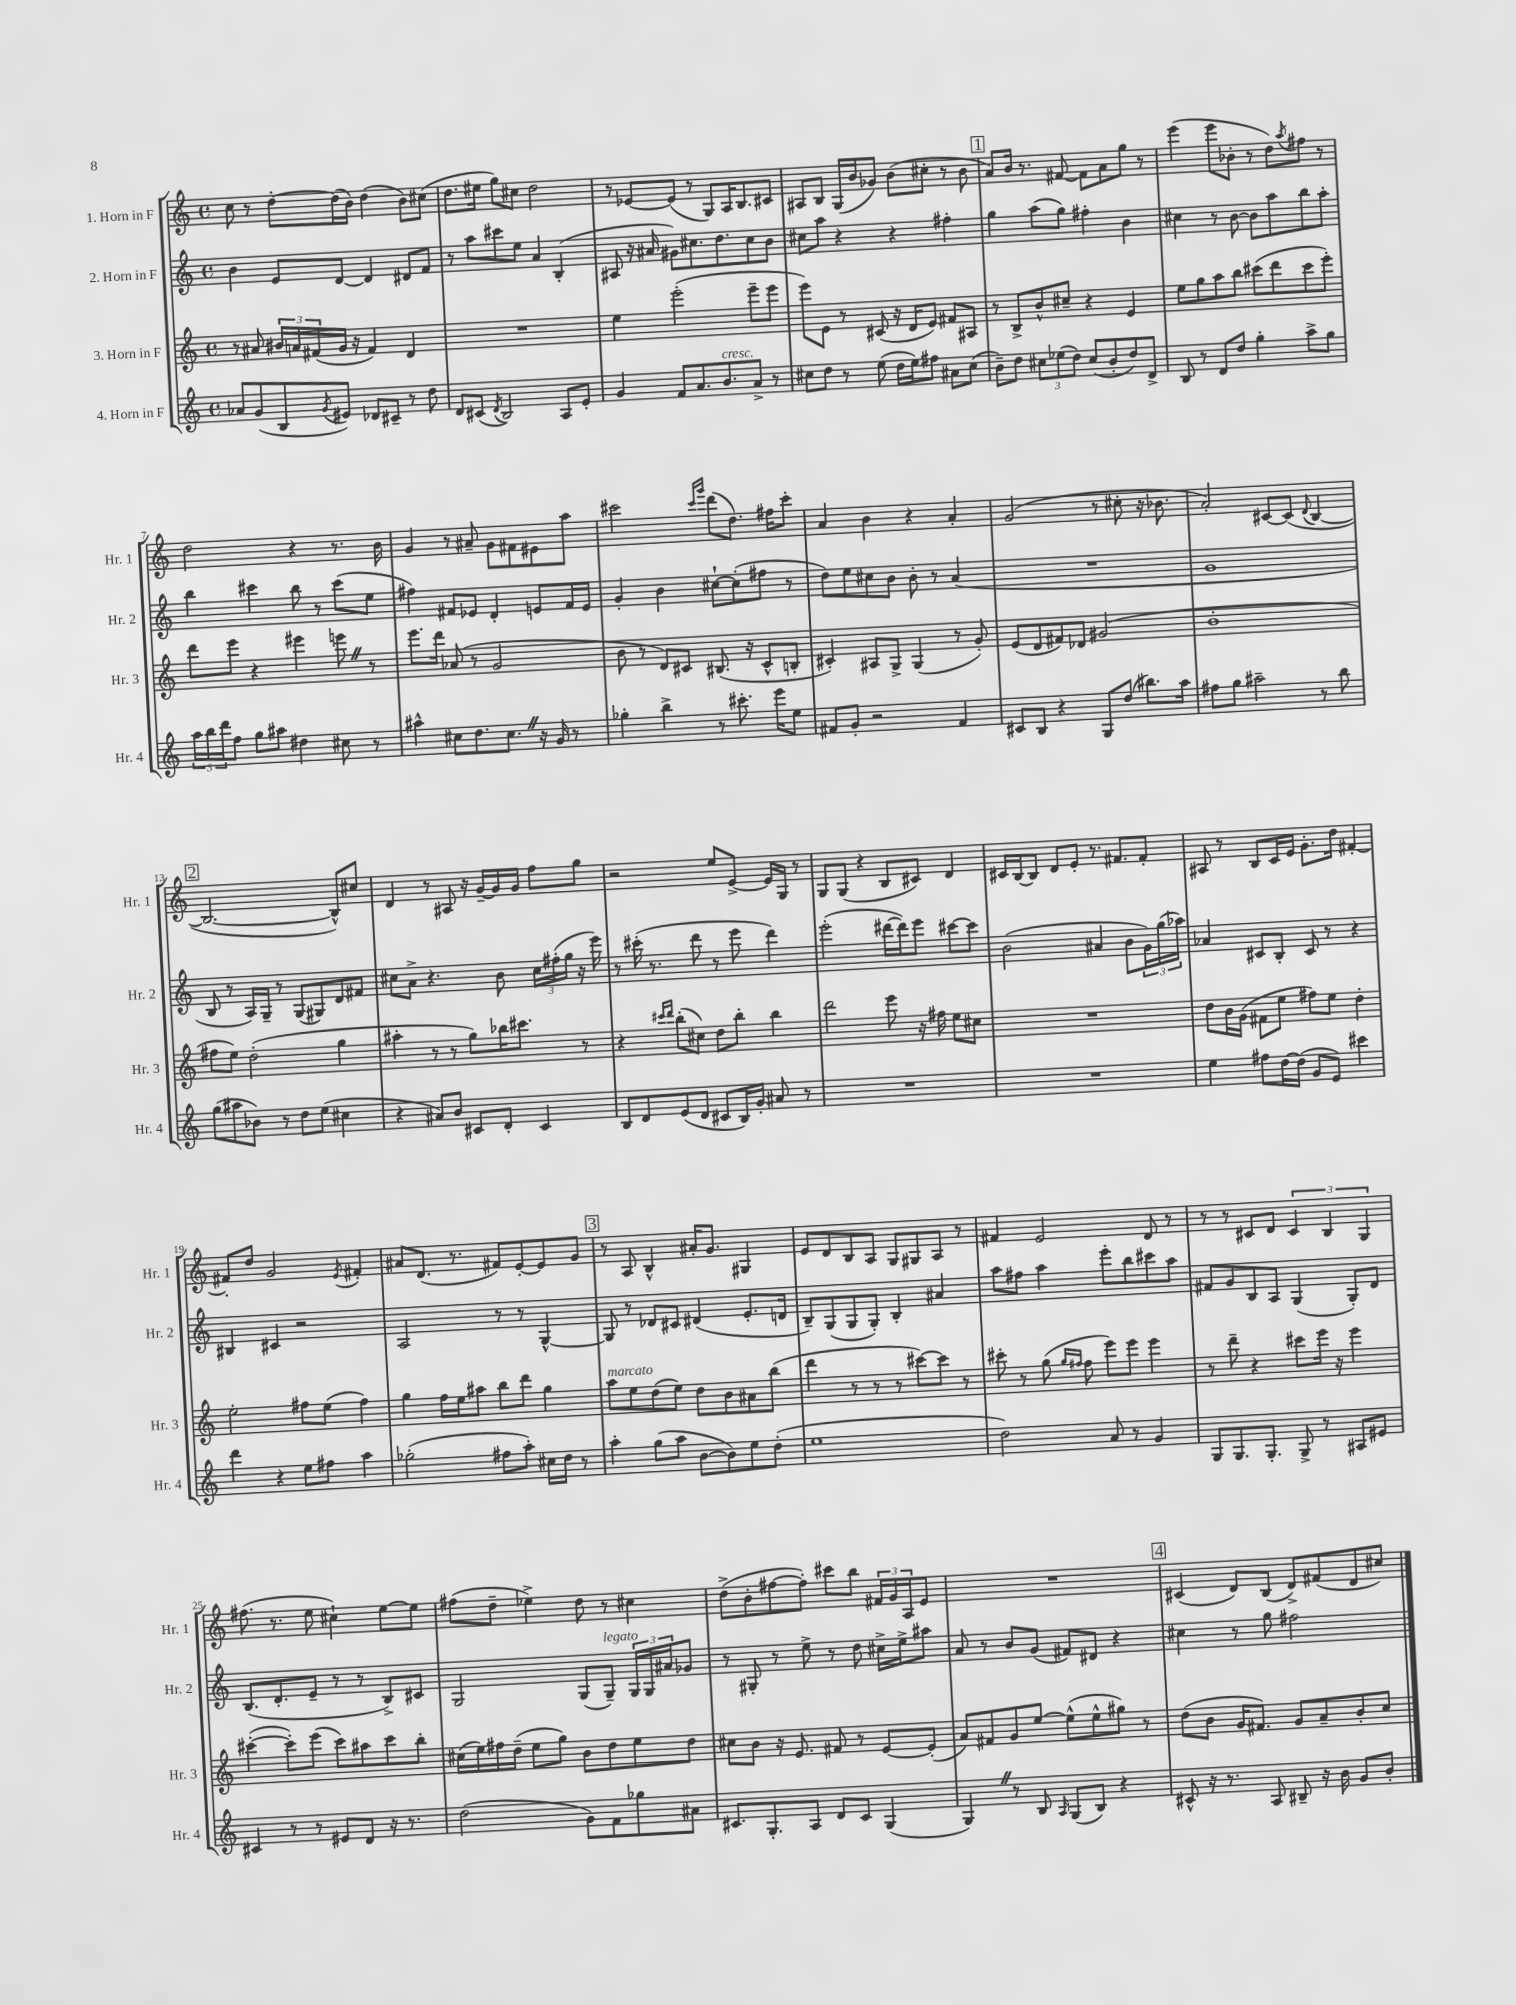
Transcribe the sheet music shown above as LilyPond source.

<<
\new StaffGroup <<
\new Staff = "s0" \with { instrumentName = "1. Horn in F" shortInstrumentName = "Hr. 1" } {
    \clef treble \key c \major \defaultTimeSignature \time 4/4
    c''8 r8 d''8~-. d''16( b'16) d''4( b'8) cis''8( |
    d''8. eis''16 g''8) cis''8 d''2 |
    r8 ees'8~ ees'8( r8 g8) a16 b8. cis'8 |
    ais8 b8 g16( b'16 ges'8) b'8( cis''8-. r8 b'8 |
    \mark \markup { \box "1" } a'8) b'16 r8. fis'8~ fis'8 a'8 g''8 r8 |
    e'''4( e'''8 bes'8-. r8 d''8) \acciaccatura { a''8 } fis''8 r8 |
    d''2 r4 r8. b'16 |
    g'4 r8 ais'8-- g'8 fis'8 eis'8 a''8 |
    cis'''2 \grace { cis'''16 g'''16 } d'''8( d''8.) fis''16 cis'''8-. |
    a'4 b'4 r4 a'4-. |
    g'2( r8 cis''8-. r16 bes'8. |
    a'2-.) cis'8~ cis'8( \appoggiatura { d'8 } b4~ |
    \mark \markup { \box "2" } b2.~ b8-^) cis''8 |
    d'4 r8 ais8 r16 g'16~-- g'16 g'16 f''8 g''8 |
    r2 e''8 e'8~-> e'16 g16 r8 |
    g8 g8( r4 b8 cis'8) d'4 |
    cis'16 b16~ b8 d'8 e'8-. r8. fis'8. fis'8-. |
    ais8 r8 b8 c'16 e'16 g'8.-. d''16 fis'4~-. |
    fis'8-. d''8 g'2 \acciaccatura { e'8 } fis'4-. |
    ais'8 d'8.( r8. fis'8) e'8~-. e'8 g'8 |
    \mark \markup { \box "3" } r8 a8 b4-^ ais'16-. g'8. gis4 |
    e'8 d'8 b8 a8 g8 gis8 a8 r8 |
    fis'4 e'2 d'8 r8 |
    r8 r8 cis'8 d'8 \tuplet 3/2 { cis'4 b4 g4 } |
    fis''8.( r8. e''8 cis''4-!) e''8~ e''8 |
    fis''8( d''8-- ees''4->) d''8 r8 cis''4 |
    d''8->( b'8-. fis''8~ fis''8-.) cis'''8 b''8 \tuplet 3/2 { fis'16 g'16 a16 } e'8 |
    R1 |
    \mark \markup { \box "4" } cis'4( d'8) b8( d'8->) fis'8( d'8 cis''8) \bar "|." |
}
\new Staff = "s1" \with { instrumentName = "2. Horn in F" shortInstrumentName = "Hr. 2" } {
    \clef treble \key c \major \defaultTimeSignature \time 4/4
    b'4 e'8 d'8~ d'4 dis'8 f'8 |
    r8 a''8 cis'''8 e''8 a'4 b4-.( |
    ais8 r16 ais'16 gis'8) cis''8. d''8. cis''8 b'8 |
    cis''8 a''8 r4 r4 fis''4-. |
    \mark \markup { \box "1" } g''4 a''8( g''8) fis''4-. b'4 |
    cis''4 r8 b'8~ b'8 a''8 b''8 a''8-. |
    b''4 cis'''4 b''8 r8 cis'''8( e''8 |
    fis''4) fis'8 ees'8 d'4-. e'8 fis'16 e'16 |
    g'4-. b'4 cis''8~-! cis''8-.( fis''8 r8 |
    d''8) e''8 cis''8 b'8 b'8-. r8 a'4( |
    R1 |
    g'1 |
    \mark \markup { \box "2" } b8 r8 a16) g16-- r8 g8( gis8) d'8 fis'8 |
    cis''8 a'8-> r4. b'8 \tuplet 3/2 { cis''16 fis''16-.( g''16 } r16 e'''16) |
    r8 cis'''16-.( r8. d'''8 r8 e'''8 d'''4) |
    e'''2-.( dis'''16~ dis'''16) e'''8 cis'''8~ cis'''8 |
    b'2( ais'4 b'8 \tuplet 3/2 { g'16) g''16( aes''16) } |
    aes'4 cis'8 b8-. cis'8 r8 r4 |
    bis4 cis'4 r2 |
    a2 r8 r8 g4~-^ |
    \mark \markup { \box "3" } g8 r8 des'8 cis'8 dis'4( e'8.-. d'16 |
    b8--) g8( g8 g8-.) b4-. ais'4 |
    a''8 fis''8 a''4 e'''8-. b''8 cis'''8 a''8 |
    fis'8 g'8 b8 a8 g4( g8-.) d'8 |
    b8.( d'8.-. e'8-- r8 r8 b8->) cis'8 |
    g2 g8( g8--^\markup { \italic "legato" }) \tuplet 3/2 { g16 g16 ais'16 } ges'8 |
    r8 gis8-. r8 e''8-> r8 d''8 cis''16-> e''16-> ais''8 |
    a'8 r8 b'8 g'8( fis'8) dis'8 r4 |
    \mark \markup { \box "4" } cis''4 r8 g''8 fis''2 \bar "|." |
}
\new Staff = "s2" \with { instrumentName = "3. Horn in F" shortInstrumentName = "Hr. 3" } {
    \clef treble \key c \major \defaultTimeSignature \time 4/4
    r8 ais'8 \tuplet 3/2 { bis'16 a'16 fis'16( } g'16 r16 fis'4) d'4 |
    R1 |
    e''4 e'''2-.( e'''8-- e'''8 |
    e'''8) e'8 r8 cis'8( r16 d'16 e'8) fis'8 ais8 |
    \mark \markup { \box "1" } r8 b8-> b'8-^ cis''8-- r4 e'4 |
    e''8 g''8 a''8 b''8 cis'''8( d'''8 cis'''8 e'''8-.) |
    d'''8 e'''8 r4 eis'''4 e'''8 \once \override BreathingSign.text = \markup { \musicglyph "scripts.caesura.straight" } \breathe r8 |
    e'''8. d'''16 aes'8( r8 g'2 |
    b'8 r8 d'8) cis'8 bis8.( r16 cis'8-^ b8-. |
    cis'4-.) ais8 g8-> g4( r8 g'8-.) |
    e'8( d'8 fis'8) des'8 gis'2( |
    b'1-. |
    \mark \markup { \box "2" } fis''8 e''8) d''2-.( g''4 |
    ais''4-. r8 r8 g''8) bes''16 cis'''8. r8 |
    r4 \grace { cis'''16 d'''16 } b''8-.( cis''8) d''8 b''8-. b''4 |
    d'''2 e'''8 r16 fis''16 e''8 cis''8 |
    R1 |
    d''8 b'16 g'16( fis'8 e''8 fis''8) e''8 d''4-. |
    e''2-. fis''8 e''8( fis''4) |
    g''4 f''16 e''16 ais''8 b''8 d'''8 g''4 |
    \mark \markup { \box "3" } a''8^\markup { \italic "marcato" } e''8 d''8( e''8) d''8 b'8 ais'8 b''8( |
    d'''4 r8 r8 r8 cis'''8~) cis'''8 r8 |
    cis'''8-. r8 g''8( \grace { g''16 fis''16 } fis''8 e'''8) e'''8 e'''4 |
    r8 d'''8-- r4 cis'''8 e'''16 r16 e'''4 |
    cis'''4~-.( cis'''8-.) e'''8( cis'''8) ais''8 cis'''8 b''8-. |
    cis''16( e''16) fis''16 d''16--( e''8 g''8) b'8 d''8 e''8 d''8 |
    cis''8 b'8 r16 e'8. fis'8 r8 e'8~ e'8-.( |
    a'8) fis'8 g'8 e''8~ e''8-^( e''8-^ gis''8) r8 |
    \mark \markup { \box "4" } d''8( b'8 g'16 fis'8.) g'8 a'8-- b'8-. c''8 \bar "|." |
}
\new Staff = "s3" \with { instrumentName = "4. Horn in F" shortInstrumentName = "Hr. 4" } {
    \clef treble \key c \major \defaultTimeSignature \time 4/4
    aes'8 g'8( b8 \acciaccatura { g'8 } eis'8) des'8 cis'8-- r8 d''8 |
    d'8 cis'8( \acciaccatura { d'8 } b2) a8 e'8-. |
    g'4 f'8 a'8. b'8.^\markup { \italic "cresc." } a'8-> r8 |
    cis''8 d''8 r8 e''8( d''16 e''16) fis''8 ais'8 cis''8( |
    \mark \markup { \box "1" } b'8--) d''8 \tuplet 3/2 { cis''8 ees''8( d''8) } cis''8( b'8-. d''8) d'8-> |
    b8 r8 d'8 d''8 g''4-. a''8-> g''8 |
    \tuplet 3/2 { a''16 b''16 d'''16 } f''8 g''8 ais''8 dis''4 cis''8 r8 |
    ais''4-^ cis''8 d''8. cis''8. \once \override BreathingSign.text = \markup { \musicglyph "scripts.caesura.straight" } \breathe r16 g'16 r8 |
    ges''4-. b''4-> r8 cis'''8.-. e'''16 e''8 |
    fis'8 g'8-. r2 fis'4 |
    cis'8 b8 r4 g8 d''8( bis''8.) a''16 |
    fis''8 g''8 ais''2-- r8 b''8 |
    \mark \markup { \box "2" } g''8( ais''8 bes'8) r8 d''8 e''8( cis''4 |
    r4 ais'8) b'8 cis'8 d'8-. cis'4 |
    b8 d'8 e'8( d'8 cis'8 b16) g'16-. ais'8 r8 |
    R1 |
    R1 |
    e''4 fis''8 d''16~ d''16( g'8 e'8) cis'''4 |
    d'''4 r4 e''8 fis''8 a''4 |
    ges''2-.( fis''8 a''8-.) cis''16 d''16 r8 |
    \mark \markup { \box "3" } a''4-. g''8( a''8 b'8~ b'8) e''8 d''8-.( |
    e''1 |
    d''2) a'8 r8 g'4 |
    g8 g8. g8.-. g8-> r8 ais8 eis'8 |
    cis'4 r8 r8 eis'8 d'8 r16 r8. |
    d''2( g'8) f'8 ges''8 ais'8 |
    cis'8. g8.-. a8 d'8 cis'8 g4( |
    g4) \once \override BreathingSign.text = \markup { \musicglyph "scripts.caesura.straight" } \breathe r8 b8 \grace { a16 } g8( b8) r4 |
    \mark \markup { \box "4" } cis'8-^ r16 r8. a8 bis8-- r16 b'16 g'8 b'8-. \bar "|." |
}
>>
>>
